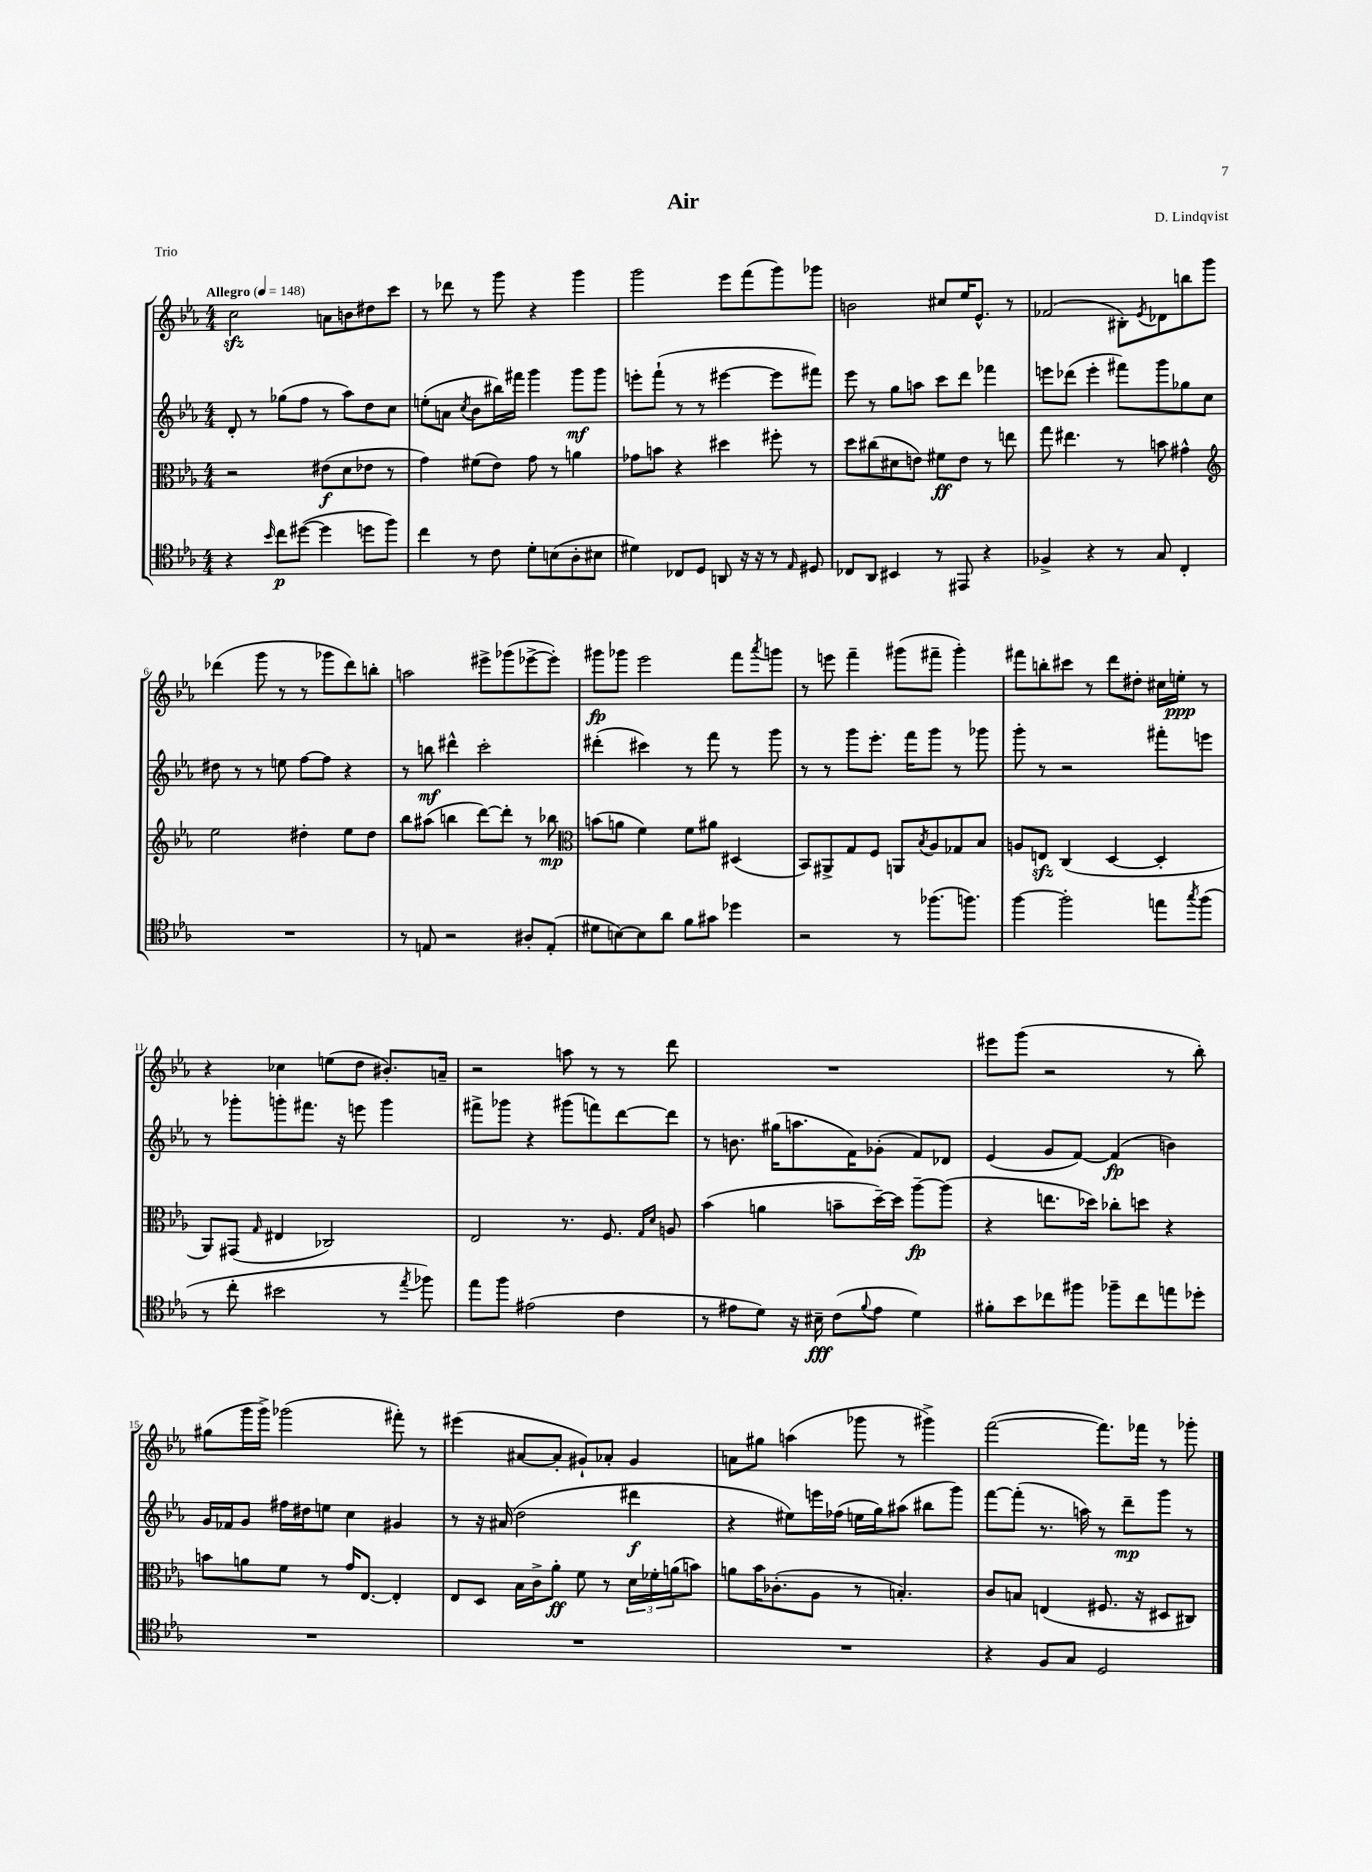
\header { title = "Air" composer = "D. Lindqvist" piece = "Trio" }
<<
\new StaffGroup <<
\new Staff = "s0" {
    \clef treble \key ees \major \numericTimeSignature \time 4/4 \tempo "Allegro" 4 = 148
    c''2\sfz a'8 b'8 dis''8 c'''8 |
    r8 des'''8 r8 g'''8 r4 g'''4 |
    g'''2 ees'''8 f'''8( g'''8) ges'''8 |
    b'2 cis''8 ees''16 ees'8.-^ r8 |
    fes'2( bis8-.) \acciaccatura { ees'8 } des'8 b''8 g'''8 |
    des'''4( g'''8 r8 r8 ges'''8 des'''8) b''8-. |
    a''2 eis'''8-> ges'''8( ees'''8~-> ees'''8-.) |
    gis'''8\fp ges'''8 ees'''2 f'''8 \acciaccatura { aes'''8 } g'''8 |
    r8 e'''8 f'''4-- gis'''8( fis'''8-- gis'''4-.) |
    fis'''8 b''8-. cis'''8 r8 d'''8 dis''8-. cis''16 e''16-.\ppp r8 |
    r4 ces''4 e''8( d''8 bis'8.-.) a'16-- |
    r2 a''8 r8 r8 d'''8 |
    R1 |
    eis'''8 g'''8( r2 r8 bes''8-.) |
    gis''8( g'''16 g'''16->) ges'''2( fis'''8-.) r8 |
    eis'''4( ais'8~ ais'8-. gis'8-!) aes'8-. gis'4 |
    a'8 gis''8 a''4( ges'''8 r8 gis'''4->) |
    f'''2~( f'''8.) fes'''16 r8 ges'''8-. \bar "|." |
}
\new Staff = "s1" {
    \clef treble \key ees \major \numericTimeSignature \time 4/4
    d'8-. r8 ges''8( f''8 r8 aes''8) d''8 c''8 |
    e''8-.( a'8 \acciaccatura { c''8 } bes'8 bis''16) fis'''16 g'''4 g'''8\mf g'''8 |
    e'''8-. f'''8-!( r8 r8 eis'''4~ eis'''8 fis'''8) |
    ees'''8 r8 g''8 a''8 c'''8 d'''8 fes'''4 |
    e'''8 des'''8( e'''4-. fis'''8) g'''8 ges''8 c''8 |
    dis''8 r8 r8 e''8 f''8~ f''8 r4 |
    r8 b''8\mf dis'''4-^ c'''2-. |
    dis'''4-.( cis'''4) r8 f'''8 r8 g'''8 |
    r8 r8 g'''8 ees'''8.-. f'''16 g'''8 r8 ges'''8 |
    g'''8-. r8 r2 fis'''8-. e'''8 |
    r8 ges'''8-. g'''8-. fis'''8. r16 e'''8 g'''4 |
    fis'''8-> ges'''8 r4 gis'''8( f'''8) d'''8~ d'''8 |
    r8 b'8. gis''16( a''8. f'16) ges'8-.( f'8) des'8 |
    ees'4( g'8 f'8~) f'4\fp( b'4) |
    g'16 fes'16 g'8 fis''16 dis''16 e''8 c''4 gis'4 |
    r8 r16 ais'16( d''2 dis'''4\f |
    r4 eis''8) e'''16 fes''16( e''16 g''16) ais''8( bis''8 g'''8) |
    f'''8~ f'''8-.( r8. a''16) r8 d'''8--\mp g'''8 r8 \bar "|." |
}
\new Staff = "s2" {
    \clef alto \key ees \major \numericTimeSignature \time 4/4
    r2 eis'8\f( d'8 ees'8 r8 |
    g'4) fis'8( ees'8) g'8 r8 a'4 |
    ges'8 b'8 r4 dis''4 fis''8-. r8 |
    d''8 cis''8( dis'8 e'8) fis'8\ff e'8 r8 e''8 |
    g''8 eis''4. r8 b'8 gis'4-^ |
    \clef treble ees''2 dis''4-. ees''8 dis''8 |
    bes''8 ais''8( b''4 d'''8~) d'''8-. r8 bes''8\mp |
    \clef alto b'8( a'8 f'4) f'8 ais'8 dis4( |
    bes,8) ais,8-> g8 f8 a,8 \acciaccatura { bes8 } aes8 ges8 bes8 |
    a8 e8\sfz c4( d4~ d4-. |
    aes,8) gis,8( \grace { g16 } eis4 ces2) |
    ees2 r8. f8. \grace { g16 d'16 } a8 |
    bes'4( a'4 b'8-- d''16~--) d''16 aes''8~--\fp aes''8( |
    r4 e''8. des''16) ces''8-. d''8 r4 |
    b'8 a'8 f'8 r8 g'16 ees8.~ ees4-. |
    ees8 d8 bes16 c'16-> aes'8-.\ff f'8 r8 \tuplet 3/2 { d'16 fes'16-. a'16( } b'8) |
    a'8 bes'16 ces'8.-.( aes8 r8 b4.-.) |
    c'8 b8 e4( fis8. r16 dis8 cis8) \bar "|." |
}
\new Staff = "s3" {
    \clef tenor \key ees \major \numericTimeSignature \time 4/4
    r4 \grace { bes'16 } c''8\p dis''8~( dis''4 d''8 f''8) |
    c''4 r8 c'8 d'8-. b8( aes8-. bis8 |
    dis'4) ces8 d8 a,8 r16 r16 r8 \grace { ees16 } dis8 |
    ces8 aes,8 bis,4 r8 eis,8 r4 |
    fes4-> r4 r8 g8 c4-. |
    R1 |
    r8 e8 r2 ais8-. e8-.( |
    dis'8 b8~) b8 aes'8 f'8 gis'8 des''4 |
    r2 r8 fes''8.( f''8.) |
    f''4~ f''2-. e''8 \acciaccatura { g''8 } f''8( |
    r8 c''8-. bis'2 r8 \acciaccatura { ees''8 } fes''8) |
    ees''8 f''8 eis'2( c'4 |
    r8 eis'8 d'8) r16 bis16--\fff c'8( \appoggiatura { f'8 } eis'8 d'4) |
    fis'8-. bes'8 ces''8 fis''8 fes''8-- ces''8 e''8 des''8-. |
    R1 |
    R1 |
    R1 |
    r4 f8 g8 d2 \bar "|." |
}
>>
>>
